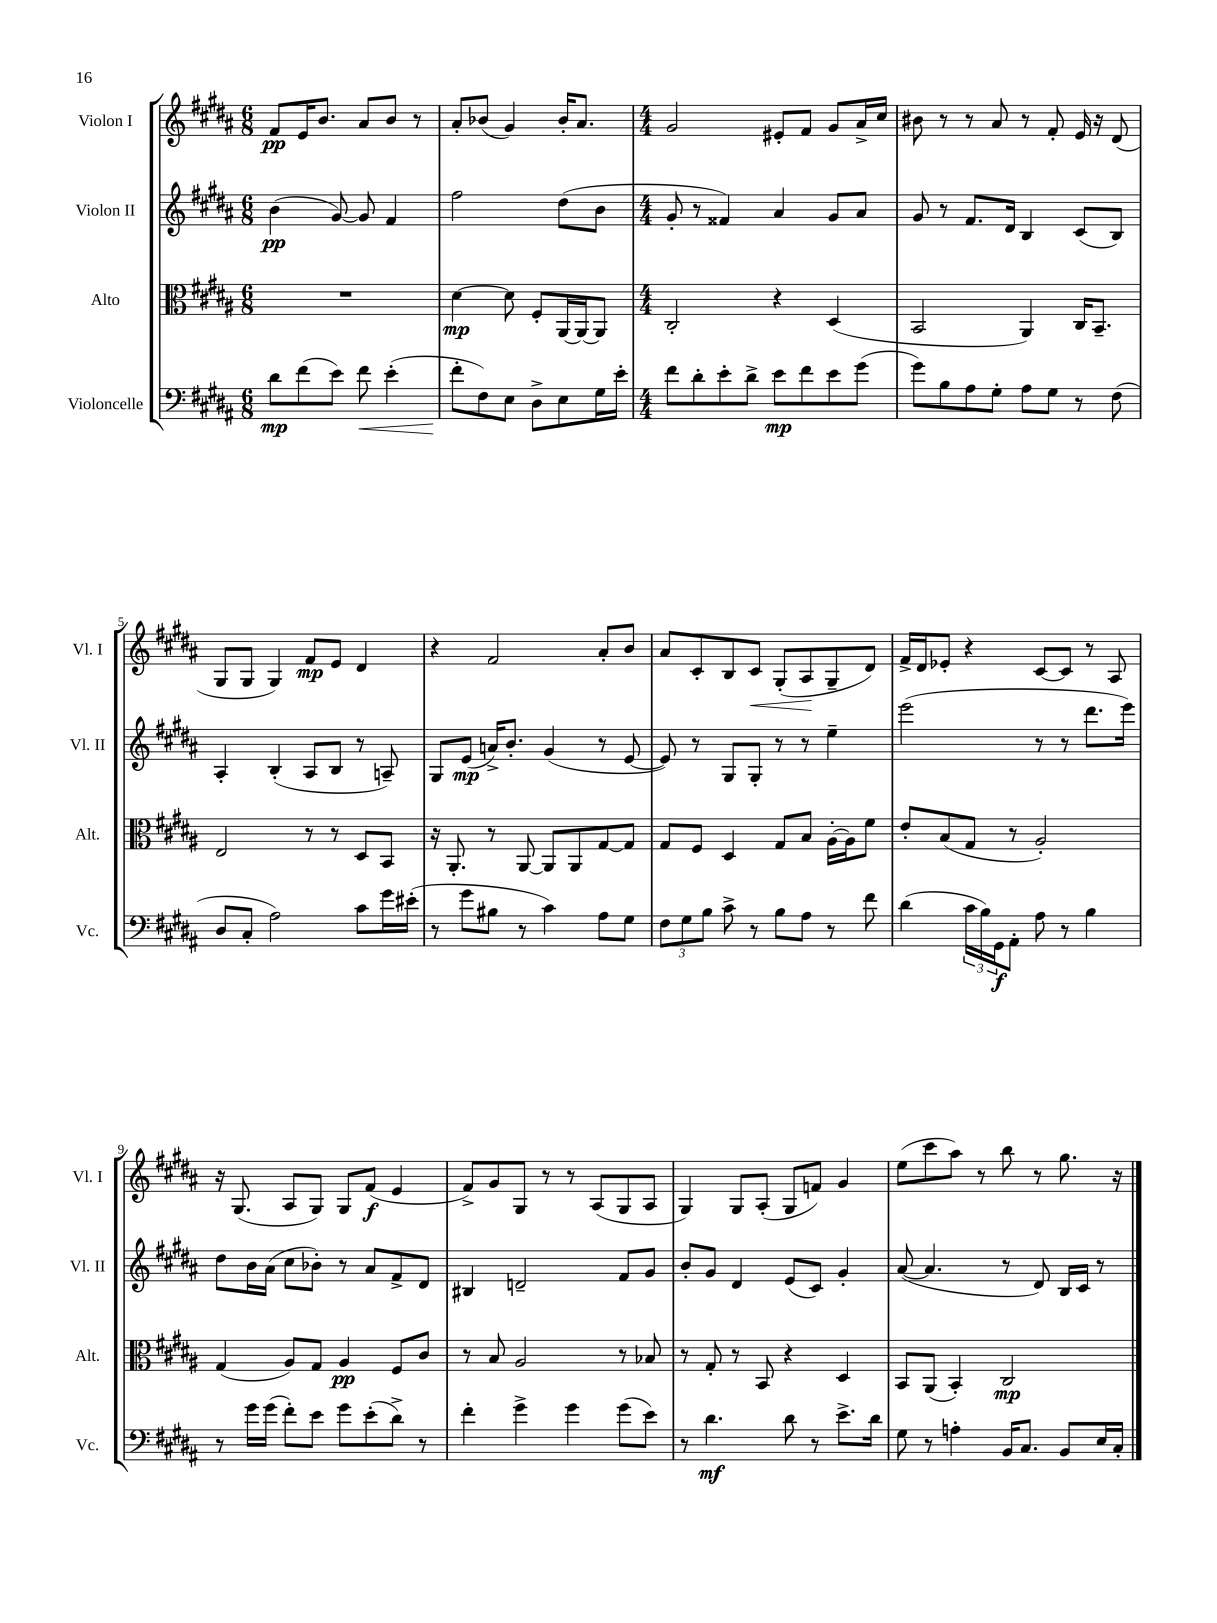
<<
\new StaffGroup <<
\new Staff = "s0" \with { instrumentName = "Violon I" shortInstrumentName = "Vl. I" } {
    \clef treble \key b \major \numericTimeSignature \time 6/8
    fis'8\pp e'16 b'8. ais'8 b'8 r8 |
    ais'8-. bes'8( gis'4) bes'16-. ais'8. |
    \numericTimeSignature \time 4/4 gis'2 eis'8-. fis'8 gis'8 ais'16-> cis''16 |
    bis'8 r8 r8 ais'8 r8 fis'8-. e'16 r16 dis'8( |
    gis8 gis8 gis4) fis'8\mp e'8 dis'4 |
    r4 fis'2 ais'8-. b'8 |
    ais'8 cis'8-. b8 cis'8\< gis8-.( ais8\! gis8-- dis'8) |
    fis'16-> dis'16 ees'8-. r4 cis'8~ cis'8 r8 ais8 |
    r16 gis8.( ais8 gis8) gis8 fis'8\f( e'4 |
    fis'8->) gis'8 gis8 r8 r8 ais8( gis8 ais8 |
    gis4) gis8 ais8-.( gis8 f'8) gis'4 |
    e''8( cis'''8 ais''8) r8 b''8 r8 gis''8. r16 \bar "|." |
}
\new Staff = "s1" \with { instrumentName = "Violon II" shortInstrumentName = "Vl. II" } {
    \clef treble \key b \major \numericTimeSignature \time 6/8
    b'4\pp( gis'8~) gis'8 fis'4 |
    fis''2 dis''8( b'8 |
    \numericTimeSignature \time 4/4 gis'8-. r8 fisis'4) ais'4 gis'8 ais'8 |
    gis'8 r8 fis'8. dis'16 b4 cis'8( b8) |
    ais4-. b4-.( ais8 b8 r8 a8--) |
    gis8 e'8\mp( a'16->) b'8.-. gis'4( r8 e'8~ |
    e'8) r8 gis8 gis8-. r8 r8 e''4-- |
    e'''2( r8 r8 dis'''8. e'''16) |
    dis''8 b'16 ais'16( cis''8 bes'8-.) r8 ais'8 fis'8-> dis'8 |
    bis4 d'2-- fis'8 gis'8 |
    b'8-. gis'8 dis'4 e'8( cis'8) gis'4-. |
    ais'8~( ais'4. r8 dis'8) b16 cis'16 r8 \bar "|." |
}
\new Staff = "s2" \with { instrumentName = "Alto" shortInstrumentName = "Alt." } {
    \clef alto \key b \major \numericTimeSignature \time 6/8
    R2. |
    dis'4~\mp dis'8 fis8-. ais,16~ ais,16~ ais,8 |
    \numericTimeSignature \time 4/4 cis2-. r4 dis4( |
    b,2 ais,4) cis16 b,8.-- |
    e2 r8 r8 dis8 b,8 |
    r16 ais,8.-. r8 ais,8~ ais,8 ais,8 gis8~ gis8 |
    gis8 fis8 dis4 gis8 b8 ais16~-. ais16 fis'8 |
    e'8-. b8( gis8 r8 ais2-.) |
    gis4( ais8) gis8 ais4\pp fis8 cis'8 |
    r8 b8 ais2 r8 bes8 |
    r8 gis8-. r8 b,8 r4 dis4 |
    b,8 ais,8( b,4-.) cis2\mp \bar "|." |
}
\new Staff = "s3" \with { instrumentName = "Violoncelle" shortInstrumentName = "Vc." } {
    \clef bass \key b \major \numericTimeSignature \time 6/8
    dis'8\mp fis'8( e'8) fis'8\< e'4-.( |
    fis'8-.\! fis8) e8 dis8-> e8 gis16 e'16-. |
    \numericTimeSignature \time 4/4 fis'8 dis'8-. e'8-. dis'8-> e'8\mp fis'8 e'8 gis'8( |
    gis'8) b8 ais8 gis8-. ais8 gis8 r8 fis8( |
    dis8 cis8-. ais2) cis'8 gis'16 eis'16-.( |
    r8 gis'8 bis8 r8 cis'4) ais8 gis8 |
    \tuplet 3/2 { fis8 gis8 b8 } cis'8-> r8 b8 ais8 r8 fis'8 |
    dis'4( \tuplet 3/2 { cis'16 b16) gis,16\f } ais,8-. ais8 r8 b4 |
    r8 gis'16 gis'16( fis'8-.) e'8 gis'8 e'8-.( dis'8->) r8 |
    fis'4-. gis'4-> gis'4 gis'8( e'8) |
    r8 dis'4.\mf dis'8 r8 e'8.-> dis'16 |
    gis8 r8 a4-. b,16 cis8. b,8 e16 cis16-. \bar "|." |
}
>>
>>
